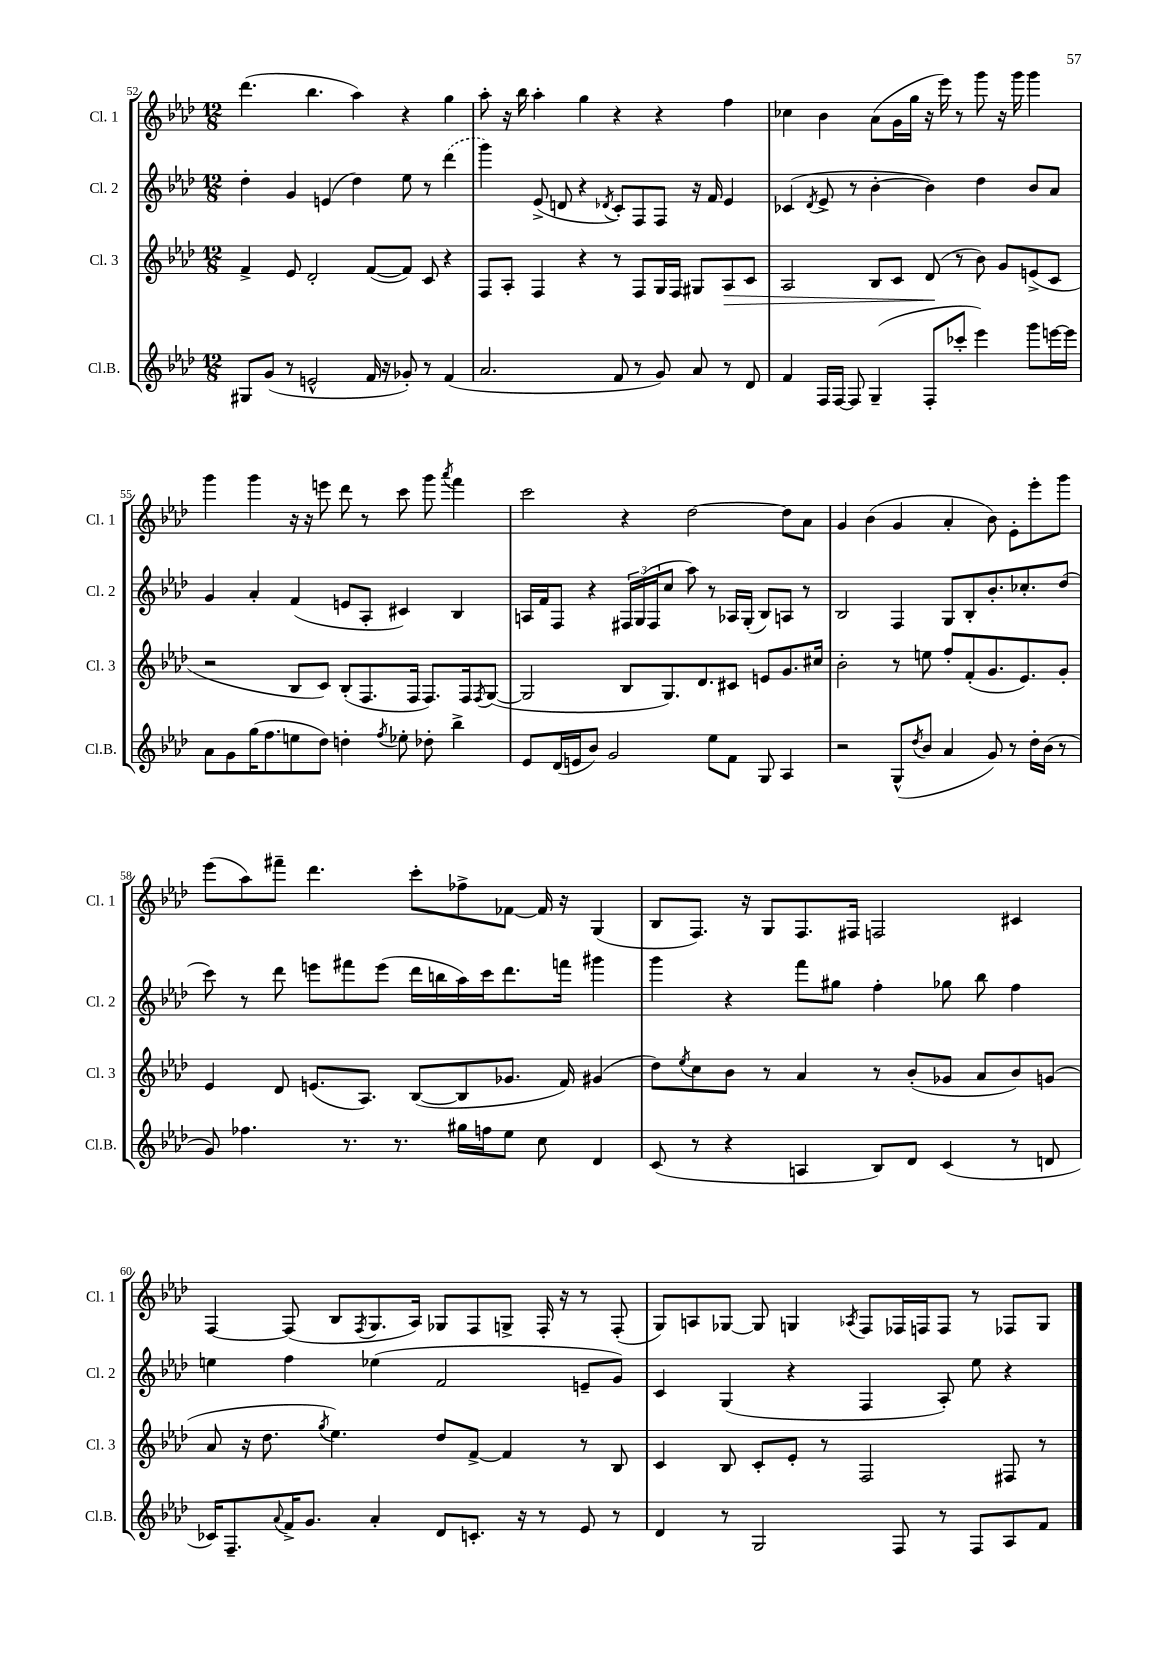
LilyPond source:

<<
\new StaffGroup <<
\new Staff = "s0" \with { instrumentName = "Cl. 1" shortInstrumentName = "Cl. 1" } {
    \clef treble \key aes \major \numericTimeSignature \time 12/8
    des'''4.( bes''4. aes''4) r4 g''4 |
    aes''8-. r16 bes''16 aes''4-. g''4 r4 r4 f''4 |
    ces''4 bes'4 aes'8( g'16 g''16 r16 ees'''16) r8 g'''8 r16 g'''16 g'''4 |
    g'''4 g'''4 r16 r16 e'''8 des'''8 r8 c'''8 g'''8 \acciaccatura { aes'''8 } f'''4 |
    c'''2 r4 des''2~ des''8 aes'8 |
    g'4 bes'4( g'4 aes'4-. bes'8) ees'8-. ees'''8-. g'''8 |
    ees'''8( aes''8) fis'''8-- des'''4. c'''8-. fes''8-> fes'8~ fes'16 r16 g4( |
    bes8 f8.) r16 g8 f8. fis16 f2 cis'4 |
    f4~ f8( bes8 \acciaccatura { f8 } g8. aes16) ges8 f8 g8-> f16-. r16 r8 f8-.( |
    g8) a8 ges8~ ges8 g4 \acciaccatura { aes8 } f8 fes16 f16 f8 r8 fes8 g8 \bar "|." |
}
\new Staff = "s1" \with { instrumentName = "Cl. 2" shortInstrumentName = "Cl. 2" } {
    \clef treble \key aes \major \numericTimeSignature \time 12/8
    des''4-. g'4 e'4( des''4) ees''8 r8 \once \slurDashed des'''4( |
    g'''4) ees'8->( d'8 r4 \acciaccatura { des'8 } c'8-.) f8 f8 r16 f'16 ees'4 |
    ces'4( \acciaccatura { des'8 } ees'8-> r8 bes'4~-. bes'4) des''4 bes'8 aes'8 |
    g'4 aes'4-. f'4( e'8 aes8-. cis'4) bes4 |
    a16 f'16 f8 r4 \tuplet 3/2 { fis16 g16( fis16 } c''8 aes''8) r8 aes16 g16-.( bes8) a8 r8 |
    bes2 f4 g8 bes8-. bes'8.-. ces''8.-. des''8( |
    c'''8) r8 des'''8 e'''8 fis'''8 e'''8( des'''16 b''16 aes''16) c'''16 des'''8. f'''16 gis'''4 |
    g'''4 r4 f'''8 gis''8 f''4-. ges''8 bes''8 f''4 |
    e''4 f''4 ees''4( f'2 e'8-- g'8) |
    c'4 g4( r4 f4 aes8-.) ees''8 r4 \bar "|." |
}
\new Staff = "s2" \with { instrumentName = "Cl. 3" shortInstrumentName = "Cl. 3" } {
    \clef treble \key aes \major \numericTimeSignature \time 12/8
    f'4-> ees'8 des'2-. f'8~( f'8) c'8 r4 |
    f8 aes8-. f4 r4 r8 f8 g16 f16 gis8 aes8\> c'8 |
    aes2 bes8 c'8 des'8\!( r8 bes'8) g'8 e'8->( c'8 |
    r2 bes8 c'8) bes8-.( f8. f16 f8.) f16 \acciaccatura { f8 } g8~( |
    g2 bes8 g8.) des'8. cis'8 e'8 g'8. cis''16 |
    bes'2-. r8 e''8 f''8-. f'8-.( g'8. ees'8.) g'8-. |
    ees'4 des'8 e'8.( aes8.) bes8~( bes8 ges'8. f'16) gis'4( |
    des''8) \acciaccatura { ees''8 } c''8 bes'8 r8 aes'4 r8 bes'8-.( ges'8 aes'8 bes'8) g'8( |
    aes'8 r16 des''8. \acciaccatura { g''8 } ees''4.) des''8 f'8~-> f'4 r8 bes8 |
    c'4 bes8 c'8-. ees'8-. r8 f2 fis8 r8 \bar "|." |
}
\new Staff = "s3" \with { instrumentName = "Cl.B." shortInstrumentName = "Cl.B." } {
    \clef treble \key aes \major \numericTimeSignature \time 12/8
    gis8 g'8( r8 e'2-^ f'16 r16 ges'8-.) r8 f'4( |
    aes'2. f'8 r8 g'8) aes'8 r8 des'8 |
    f'4 f16 f16~ f8 g4--( f8-. ces'''8-. ees'''4) g'''8 e'''16~ e'''16 |
    aes'8 g'8 g''16( f''8. e''8 des''8) d''4-. \acciaccatura { f''8 } ees''8-. des''8-. bes''4-> |
    ees'8 des'16( e'16 bes'8) g'2 ees''8 f'8 g8 aes4 |
    r2 g8-^( \acciaccatura { des''8 } bes'8 aes'4 g'8) r8 des''16-. bes'16( r8 |
    g'8) fes''4. r8. r8. gis''16 f''16 ees''8 c''8 des'4 |
    c'8( r8 r4 a4 bes8) des'8 c'4( r8 d'8 |
    ces'16) f8.-- \appoggiatura { aes'8 } f'16-> g'8. aes'4-. des'8 c'8.-. r16 r8 ees'8 r8 |
    des'4 r8 g2 f8 r8 f8 aes8 f'8 \bar "|." |
}
>>
>>
\layout { \context { \Score currentBarNumber = #52 } }
